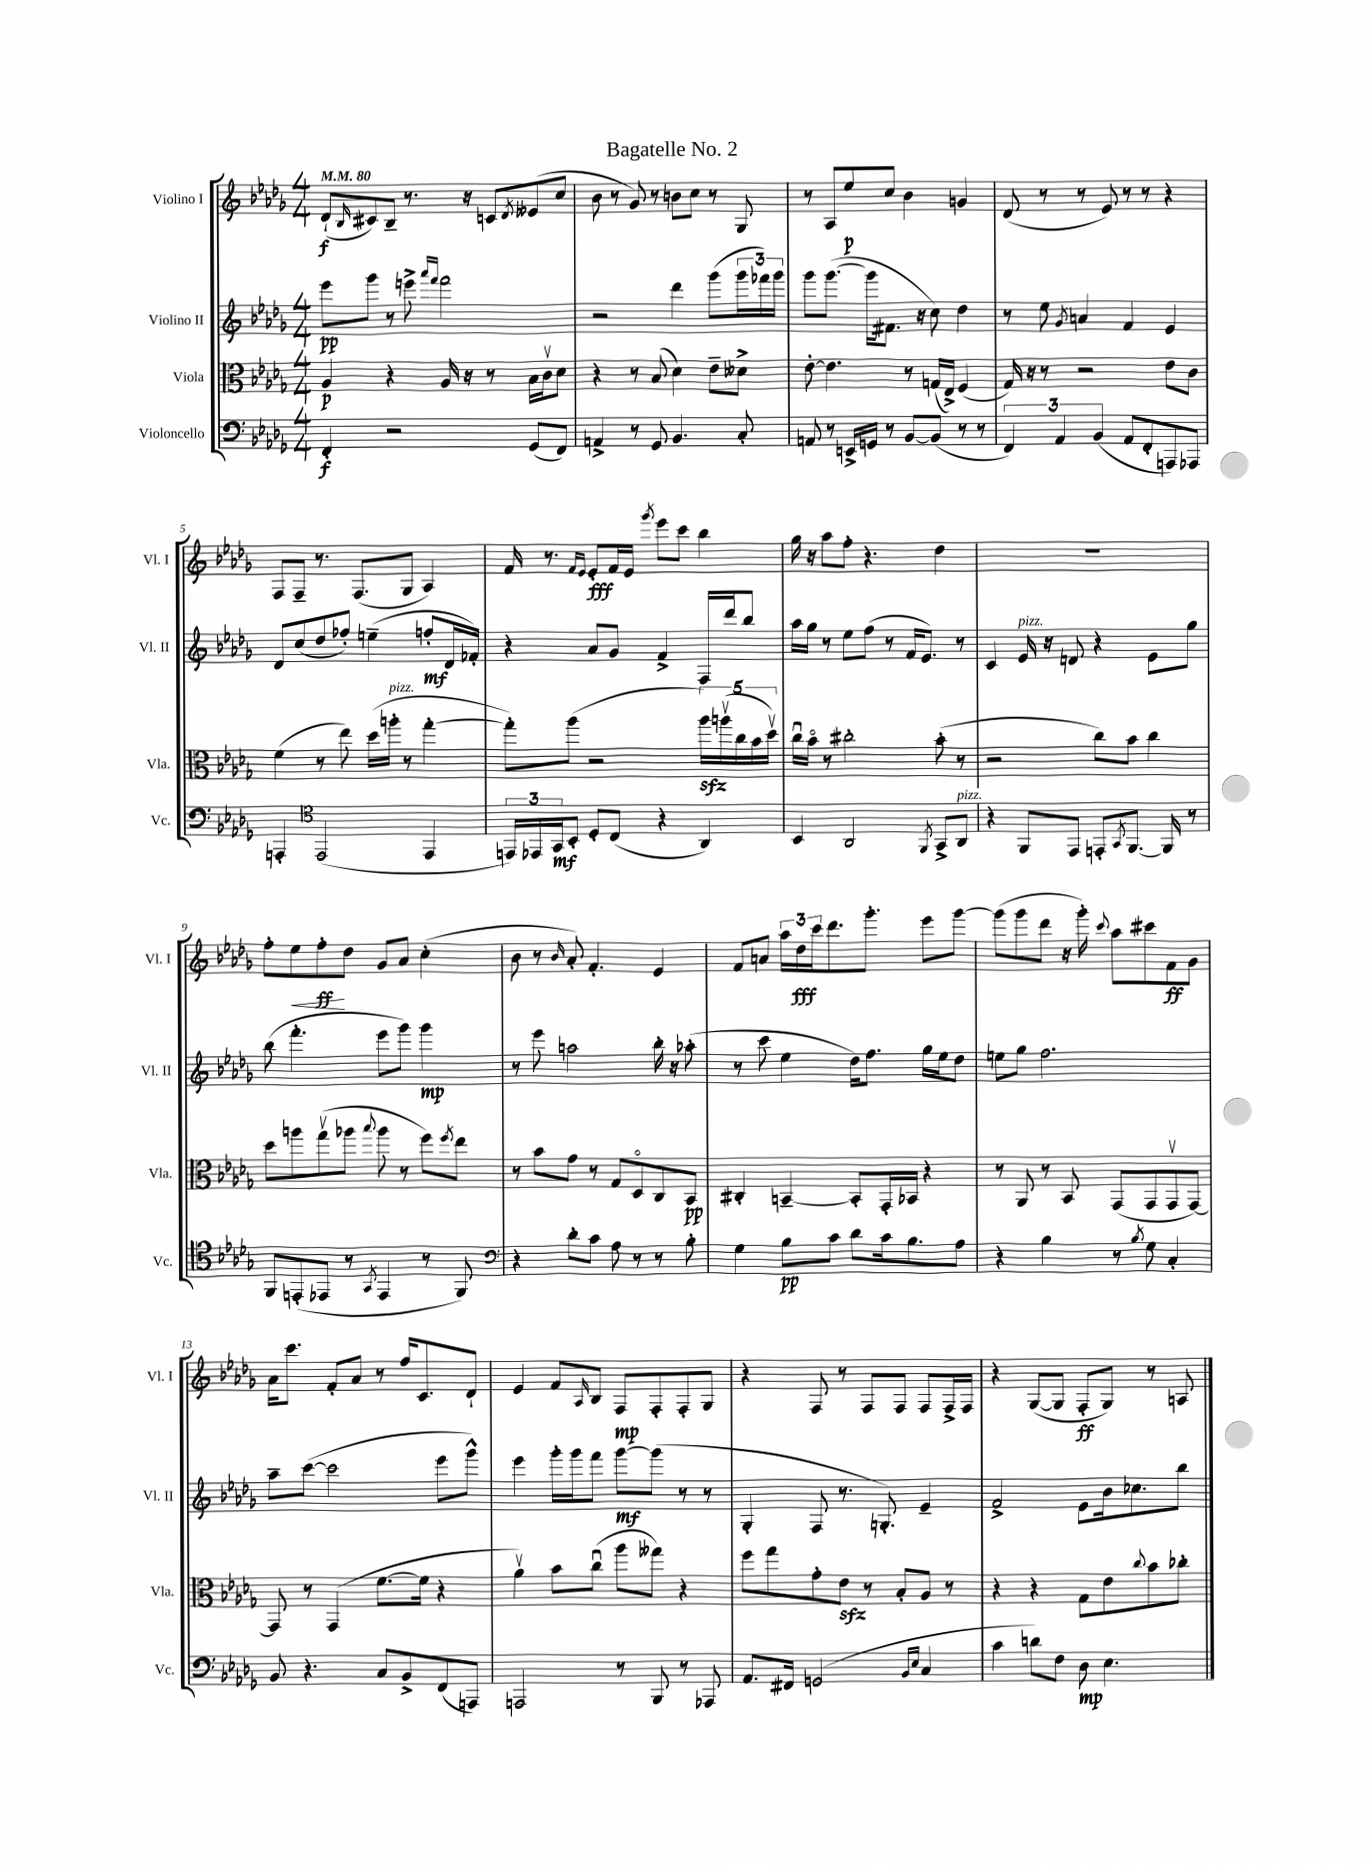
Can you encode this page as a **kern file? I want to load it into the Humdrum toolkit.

**kern	**kern	**kern	**kern
*staff4	*staff3	*staff2	*staff1
*clefF4	*clefC3	*clefG2	*clefG2
*k[b-e-a-d-g-]	*k[b-e-a-d-g-]	*k[b-e-a-d-g-]	*k[b-e-a-d-g-]
*M4/4	*M4/4	*M4/4	*M4/4
*MM80	*MM80	*MM80	*MM80
4FF'	4A-	8eee-	(8d-`
.	.	.	16qqB-
.	.	8ggg-	8c#)
2r	4r	8r	8B-~
.	.	8eee^	8.r
.	.	16qqaaa-	.
.	.	16qqfff	.
.	16A-	2fff	.
.	16r	.	16r
.	8r	.	8c
.	.	.	8qd-
(8GG-	16B-	.	(8e--
.	16cv	.	.
8FF)	8d-	.	8cc
=	=	=	=
4AA^	4r	2r	8b-
.	.	.	8r
8r	8r	.	8g-)
8GG-	(8B-	.	8r
4.BB-	4d-)	4ddd-	8b
.	.	.	8cc
.	8e-~	(8ggg-	8r
8C'	8d--^	24ggg-	8G-
.	.	24fff-)	.
.	.	24ggg-	.
=	=	=	=
8AA	[8e-'	8ggg-	8r
8r	4.e-]	([8.ggg-	8A-
16EE^	.	.	8ee-
16GG	.	16ggg-]	.
8r	.	8.f#	8cc
[8BB-	8r	.	4b-
.	.	16r	.
(8BB-]	(16G	8cc)	.
.	16E-^)	.	.
8r	(4F	4dd-	4g
8r	.	.	.
=	=	=	=
6FF)	16G-)	8r	(8d-
.	16r	.	.
.	8r	8ee-	8r
6AA-	.	.	.
.	.	8qg-	.
.	2r	4a	8r
(6BB-	.	.	.
.	.	.	8e-)
8AA-	.	4f	8r
8FF'	.	.	8r
8AAA)	8e-	4e-	4r
8AAA-	8c	.	.
=	=	=	=
4AAA'	(4f	8d-	8F
.	.	(8cc	8F~
*clefC4	*	*	*
(2EE-	8r	8dd-	8.r
.	8ee-)	8ff-')	.
.	.	.	(8.F
.	(16dd-	(4ee~	.
.	16aa'	.	.
.	8r	.	8G-
4EE-	[4gg-'	8ff'	4A-)
.	.	16d-	.
.	.	16f-')	.
=	=	=	=
24EE)	8gg-'])	4r	16f
24EE-	.	.	.
.	.	.	8.r
24GG-	.	.	.
8BB-'	(8aa-	.	.
.	.	.	16qqf
.	.	.	16qqe-
8D-'	2r	8a-	8e-'
(8C	.	8g-	16f
.	.	.	16e-
.	.	.	8qggg-
4r	.	4f^	8eee-
.	.	.	8ccc
4AA-)	20aa-)	16F	4bb-
.	(20aav	.	.
.	.	16ddd-	.
.	20cc	.	.
.	.	8bb-	.
.	20b-	.	.
.	20dd-v)	.	.
=	=	=	=
4BB-	16ccu	16aa-	16gg-
.	16b-o	16gg-	16r
.	8r	8r	8aa-
2AA-	2cc#'	8ee-	8ff'
.	.	(8ff	4.r
.	.	8r	.
.	.	16f	.
.	.	8.e-)	.
8qFF	.	.	.
8GG-^	(8b-'	.	4dd-
8AA-	8r	8r	.
=	=	=	=
4r	2r	4c	1r
8FF	.	16e-	.
.	.	16r	.
8EE-	.	8d	.
8EE'	8cc)	4r	.
8qGG-	.	.	.
[8.FF	8b-	.	.
.	4cc	8e-	.
16FF]	.	.	.
8r	.	8gg-	.
=	=	=	=
8FF	8dd-	(8bb-	8ff'
(8EE'	8aa	4.fff'	8ee-
8EE-	(8gg-v	.	8ff'
8r	8aa-	.	8dd-
8qGG-	8qqbb-	.	.
4EE-	8aa-	8eee-	8g-
.	8r	8ggg-)	8a-
8r	8ff)	4ggg-	(4cc'
.	8qff	.	.
8FF)	8ee-	.	.
=	=	=	=
*clefF4	*	*	*
4r	8r	8r	8b-
.	8b-	8eee-	8r
.	.	.	16qqb-
8d-'	8g-	2aa	8a-')
8c	8r	.	4.f'
8A-	8G-	.	.
8r	8D-o	.	.
8r	8C	16bb-'	4e-
.	.	16r	.
8B-'	8BB-	(8aa-'	.
=	=	=	=
4G-	4C#'	8r	8f
.	.	8ccc	8a
8B-	[4BB~	4ee-	24aa-
.	.	.	24dd-
.	.	.	24ccc
8c	.	.	8.ddd-
8d-	8BB']	16dd-)	.
.	.	8.ff	8.ggg-'
16c	16GG-'	.	.
8.B-	16BB-	.	.
.	4r	16gg-	8eee-
.	.	16ee-	.
8A-	.	8dd-	[8ggg-
=	=	=	=
4r	8r	8ee	(8ggg-]
.	8AA-	8gg-	8ggg-
4B-	8r	2.ff	8ddd-
.	8BB-	.	16r
.	.	.	16ggg-')
.	.	.	8qqccc
8r	(8GG-	.	8aa-
8qB-	.	.	.
8G-	8GG-	.	8ccc#
4C'	8GG-v	.	8f
.	[8GG-)	.	8g-
=	=	=	=
8BB-	8GG-]	8aa-~	16a-
.	.	.	8.ccc
4.r	8r	([8ccc	.
.	(4GG-	2ccc]	8f'
.	.	.	8a-
8C	[8.f	.	8r
8BB-^	.	.	16ff
.	16f]	.	8.c
(8FF	4r	8eee-	.
8AAA)	.	8ggg-^^)	8d-`
=	=	=	=
2AAA	4a-v)	4eee-	4e-
.	8b-	16ggg-'	8f
.	.	16ggg-	.
.	.	.	16qqA-
.	(8ccu	8fff	8B-
8r	8aa-	[8ggg-	8F
8BBB-	8gg--)	(8ggg-]	8F'
8r	4r	8r	8F'
8AAA-	.	8r	8G-
=	=	=	=
8.AA-	8ff	4G-'	4r
.	8gg-	.	.
16FF#	.	.	.
(2GG	8g-'	8F	8F
.	8e-	8.r	8r
.	8r	.	8F
.	.	8.G')	.
.	8B-'	.	8F
16qqBB-	.	.	.
16qqE-	.	.	.
4C	8A-	4e-~	8F
.	8r	.	16F^
.	.	.	16F
=	=	=	=
4c	4r	2f^	4r
8d)	4r	.	([8G-
8F	.	.	8G-]
8D-	8G-	8e-	8F'
4.E-	8e-	16b-	8G-)
.	.	8.cc-	.
.	8qqcc	.	.
.	8b-	.	8r
.	8cc-'	8bb-	8A
==	==	==	==
*-	*-	*-	*-
